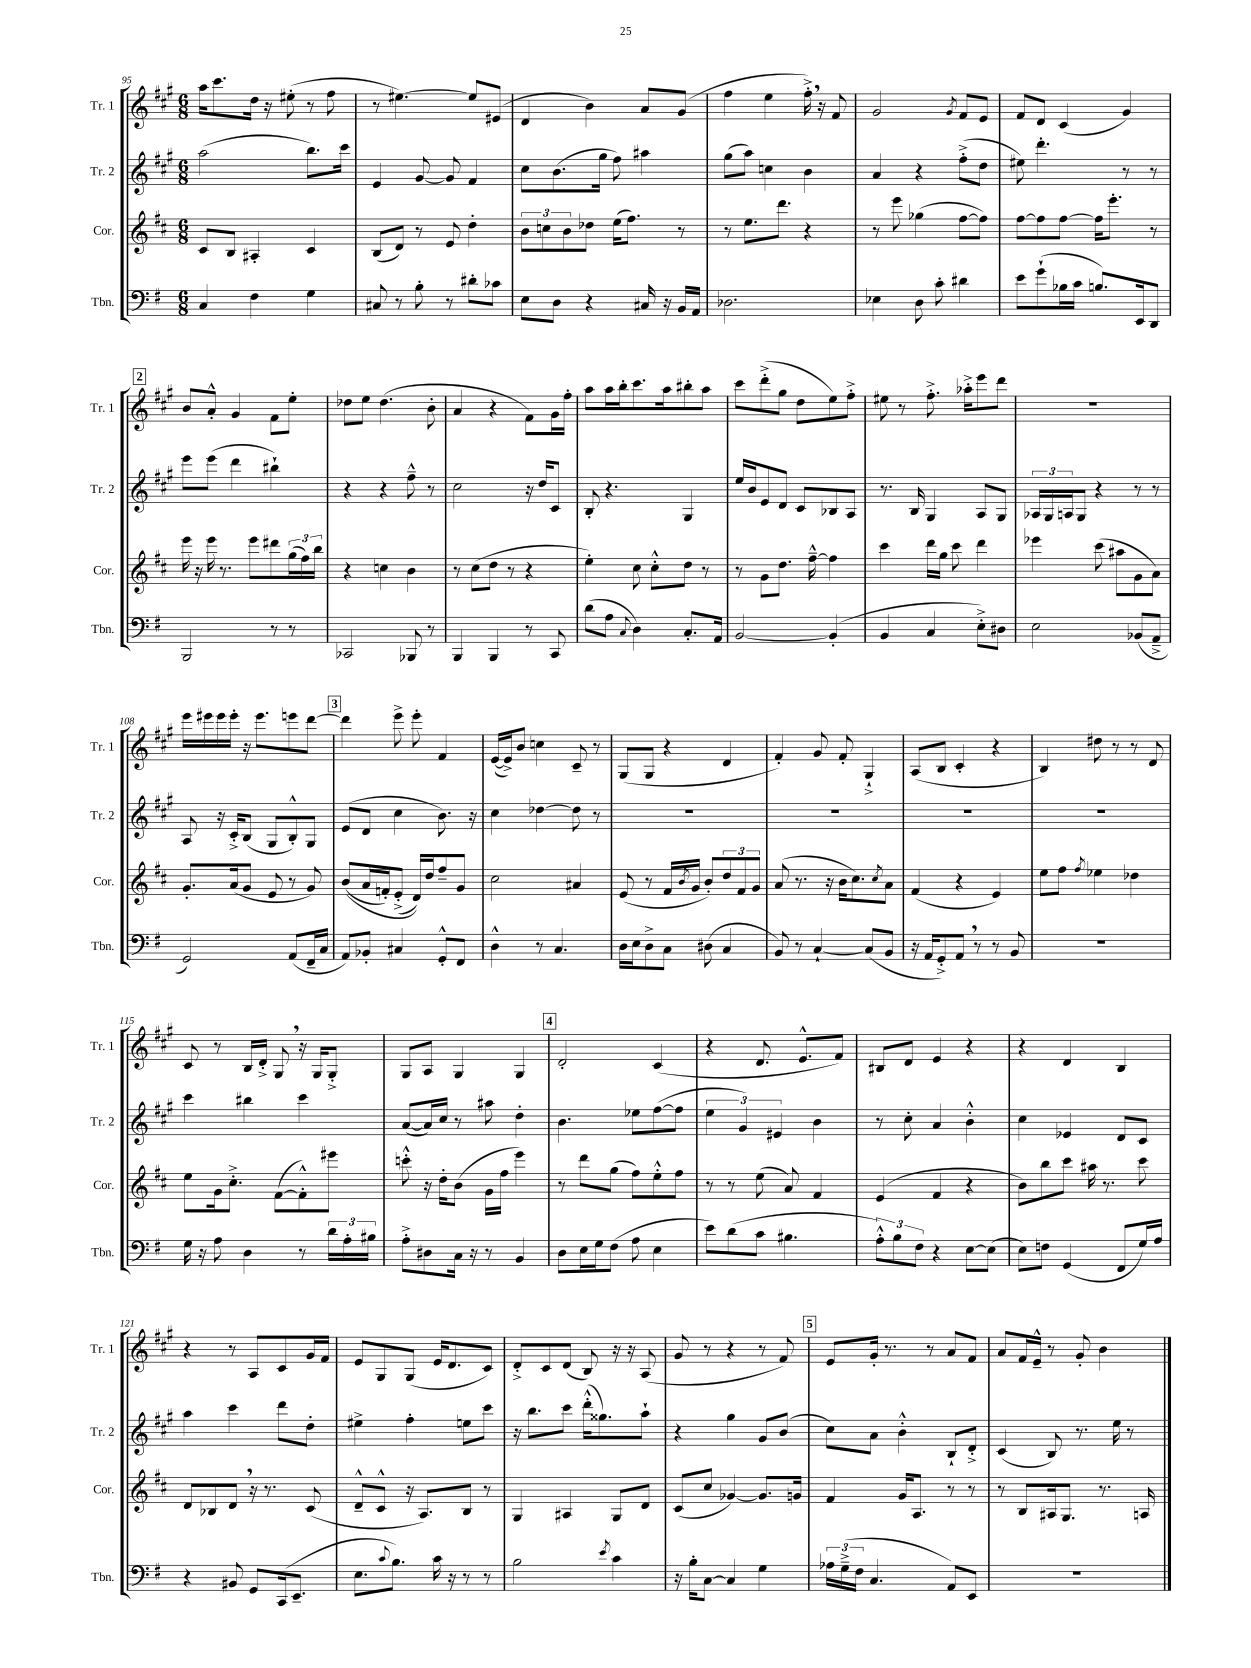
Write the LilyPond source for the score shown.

<<
\new StaffGroup <<
\new Staff = "s0" \with { instrumentName = "Tr. 1" shortInstrumentName = "Tr. 1" } {
    \clef treble \key a \major \numericTimeSignature \time 6/8
    a''16 cis'''8. d''16 r16 eis''8-.( r8 fis''8 |
    r8 eis''4.~) eis''8 eis'8( |
    d'4 b'4) a'8 gis'8( |
    fis''4 e''4 fis''16-.->) \breathe r16 fis'8 |
    gis'2 \acciaccatura { gis'8 } fis'8 e'8 |
    fis'8 d'8 cis'4( gis'4) |
    \mark \markup { \box "2" } b'8 a'8-.-^ gis'4 fis'8 e''8-. |
    des''8 e''8 des''4.( b'8-. |
    a'4 r4 fis'8) gis'16 fis''16-. |
    a''8 a''16 b''16-. cis'''8. a''16 bis''8-. a''8 |
    cis'''8 d'''8-.->( gis''8 d''8 e''8) fis''8-.-> |
    eis''8 r8 fis''8.-.-> aes''16-.-> e'''8 d'''8 |
    R2. |
    e'''16 eis'''16 eis'''16 eis'''16-. r16 eis'''8. e'''8 d'''8~ |
    \mark \markup { \box "3" } d'''4 e'''8-> e'''8-. fis'4 |
    e'16~( e'16->) b'8 c''4 cis'8-- r8 |
    gis8( gis8 r4 d'4 |
    fis'4-.) gis'8 fis'8-. gis4-!-> |
    a8( b8 cis'4-. r4 |
    b4) dis''8 r8 r8 d'8 |
    cis'8 r8 b16 d'16-.-> gis8 \breathe r16 gis16 gis8-.-> |
    gis8 a8 gis4 gis4 |
    \mark \markup { \box "4" } d'2-. cis'4( |
    r4 d'8. e'8.-^ fis'8) |
    bis8 d'8 e'4 r4 |
    r4 d'4 b4 |
    r4 r8 a8 cis'8 gis'16 fis'16 |
    e'8 gis8 gis8( e'16 d'8. cis'8) |
    d'8-.-> cis'8 d'8( b8) r16 r16 a8( |
    gis'8 r8 r4 r8 fis'8) |
    \mark \markup { \box "5" } e'8 gis'16-. r8. r8 a'8 fis'8 |
    a'8 fis'16 e'16---^ r8 gis'8-. b'4 \bar "|." |
}
\new Staff = "s1" \with { instrumentName = "Tr. 2" shortInstrumentName = "Tr. 2" } {
    \clef treble \key a \major \numericTimeSignature \time 6/8
    a''2( b''8.) cis'''16 |
    e'4 gis'8~ gis'8 fis'4 |
    cis''8 b'8.( gis''16 fis''8) ais''4 |
    gis''8( a''8) c''4 b'4 |
    a'4 r4 fis''8-.->( d''8 |
    eis''8) d'''4.-. r8 r8 |
    \mark \markup { \box "2" } e'''8 e'''8( d'''4 bis''4-!) |
    r4 r4 fis''8---^ r8 |
    cis''2 r16 d''16 cis'8 |
    b8-. r4. gis4 |
    e''16 b'16 e'8 d'8 cis'8 bes8 a8 |
    r8. b16 gis4 a8 gis8 |
    \tuplet 3/2 { aes16 gis16 a16 } gis8 r4 r8 r8 |
    a8 r16 cis'16-.-> b8( gis8 b8-.-^) gis8 |
    \mark \markup { \box "3" } e'8( d'8 cis''4 b'8.) r16 |
    cis''4 des''4~ des''8 r8 |
    R2. |
    R2. |
    R2. |
    R2. |
    cis'''4 bis''4 cis'''4 |
    a'8~( a'16) cis''16 r8 ais''8 d''4-. |
    \mark \markup { \box "4" } b'4. ees''8 fis''8~( fis''8 |
    \tuplet 3/2 { e''4 gis'4) eis'4 } b'4 |
    r8 cis''8-. a'4 b'4-.-^ |
    cis''4 ees'4 d'8 cis'8 |
    a''4 cis'''4 d'''8 d''8-. |
    eis''4-> fis''4-. e''8 cis'''8 |
    r16 b''8. cis'''8 d'''16-.-^( gisis''8.) a''8-! |
    r4 gis''4 gis'8 b'8( |
    \mark \markup { \box "5" } cis''8) a'8 b'4-.-^ b8-! d'8-.-> |
    cis'4( b8) r8. e''16 r8 \bar "|." |
}
\new Staff = "s2" \with { instrumentName = "Cor." shortInstrumentName = "Cor." } {
    \clef treble \key d \major \numericTimeSignature \time 6/8
    cis'8 b8 ais4-. cis'4 |
    b8( d'8) r8 e'8 d''4-. |
    \tuplet 3/2 { b'8 c''8 b'8 } des''8 e''16( fis''8.) r8 |
    r8 e''8. d'''8. r4 |
    r8 e'''8 ges''4( fis''8~ fis''8) |
    fis''8~ fis''8 fis''8~ fis''16 e'''8.-. r8 |
    \mark \markup { \box "2" } e'''16 r16 e'''16 r8. e'''8 dis'''8 \tuplet 3/2 { g''16( fis''16) b''16 } |
    r4 c''4 b'4 |
    r8 cis''8( d''8 r8 r4 |
    e''4-.) cis''8 cis''8-.-^ d''8 r8 |
    r8 g'8 d''8. fis''16~---^ fis''4 |
    cis'''4 d'''16 g''16 cis'''8 d'''4 |
    ees'''4 cis'''8( ais''8 g'8 a'8) |
    g'8.-. a'16( g'8 e'8 r8 g'8) |
    \mark \markup { \box "3" } b'8(\( a'16 f'16-.) e'8-.->( d'16)\) d''16 fis''8-- g'8 |
    cis''2 ais'4 |
    e'8( r8 fis'16 \acciaccatura { b'8 } g'16 b'8-.) \tuplet 3/2 { d''8 fis'8 g'8 } |
    a'8( r8. r16 b'16 cis''8.) \acciaccatura { cis''8 } a'8 |
    fis'4( r4 e'4) |
    e''8 fis''8 \acciaccatura { fis''8 } ees''4 des''4 |
    e''8 g'16 cis''8.-.-> fis'8~( fis'8-.-^) eis'''8 |
    c'''8-.-^ r16 d''16-. b'8( g'16 fis''16 e'''4) |
    \mark \markup { \box "4" } r8 d'''8 g''8( fis''8) e''8-.-^ fis''8 |
    r8 r8 e''8( a'8) fis'4 |
    e'4( fis'4 r4 |
    b'8) b''8 cis'''8 ais''16 r8. cis'''8 |
    d'8 bes8 d'8 \breathe r16 r8. cis'8( |
    d'8---^ cis'8-^ r16 a8.) b8 r8 |
    g4 ais4 g8 d'8 |
    cis'8( cis''8 ges'4~) ges'8. g'16 |
    \mark \markup { \box "5" } fis'4 g'16 a8. r8 r8 |
    r8 b8 ais16 g8. r8. a16 \bar "|." |
}
\new Staff = "s3" \with { instrumentName = "Tbn." shortInstrumentName = "Tbn." } {
    \clef bass \key g \major \numericTimeSignature \time 6/8
    c4 fis4 g4 |
    cis8 r8 b8-. r8 dis'8-. ces'8 |
    e8 d8 r4 cis16 r16 b,16 a,16 |
    des2. |
    ees4 d8 c'8-. dis'4 |
    e'8 g'8-!( bes16 c'16 b8.) e,16 d,8 |
    \mark \markup { \box "2" } b,,2 r8 r8 |
    ces,2 bes,,8 r8 |
    b,,4 b,,4 r8 c,8 |
    d'8( a8 \appoggiatura { c8 } d4) c8.-. a,16 |
    b,2~ b,4-.( |
    b,4 c4 e8-.->) dis8 |
    e2 bes,8( a,8---> |
    g,2) a,8( fis,16-- c16 |
    \mark \markup { \box "3" } a,8) bes,8-. cis4 g,8-.-^ fis,8 |
    d4-^ r8 c4. |
    d16 e16 d8-> c8 dis8( c4 |
    b,8) r8 c4~-! c8( b,8 |
    r16 a,16 g,8-.->) a,8 \breathe r8 r8 b,8 |
    R2. |
    g16 r16 a8 d4 r8 \tuplet 3/2 { d'16 a16-. bis16 } |
    a8-.-> dis8 c16 r16 r8 b,4 |
    \mark \markup { \box "4" } d8 e16 g16 fis8( a8 e4 |
    e'8) d'8( c'8 bis4. |
    \tuplet 3/2 { a8-.-^) b8 fis8 } r4 e8~ e8( |
    e8) f8 g,4( fis,8 g16) a16 |
    r4 bis,8 g,8 c,16( e,8.-- |
    e8. \appoggiatura { c'8 } b8.) c'16 r16 r8 r8 |
    b2 \acciaccatura { e'8 } c'4 |
    r16 b16-. c8~ c4 g4 |
    \mark \markup { \box "5" } \tuplet 3/2 { aes16 g16--->( fis16 } c4. a,8) e,8 |
    R2. \bar "|." |
}
>>
>>
\layout { \context { \Score currentBarNumber = #95 } }
